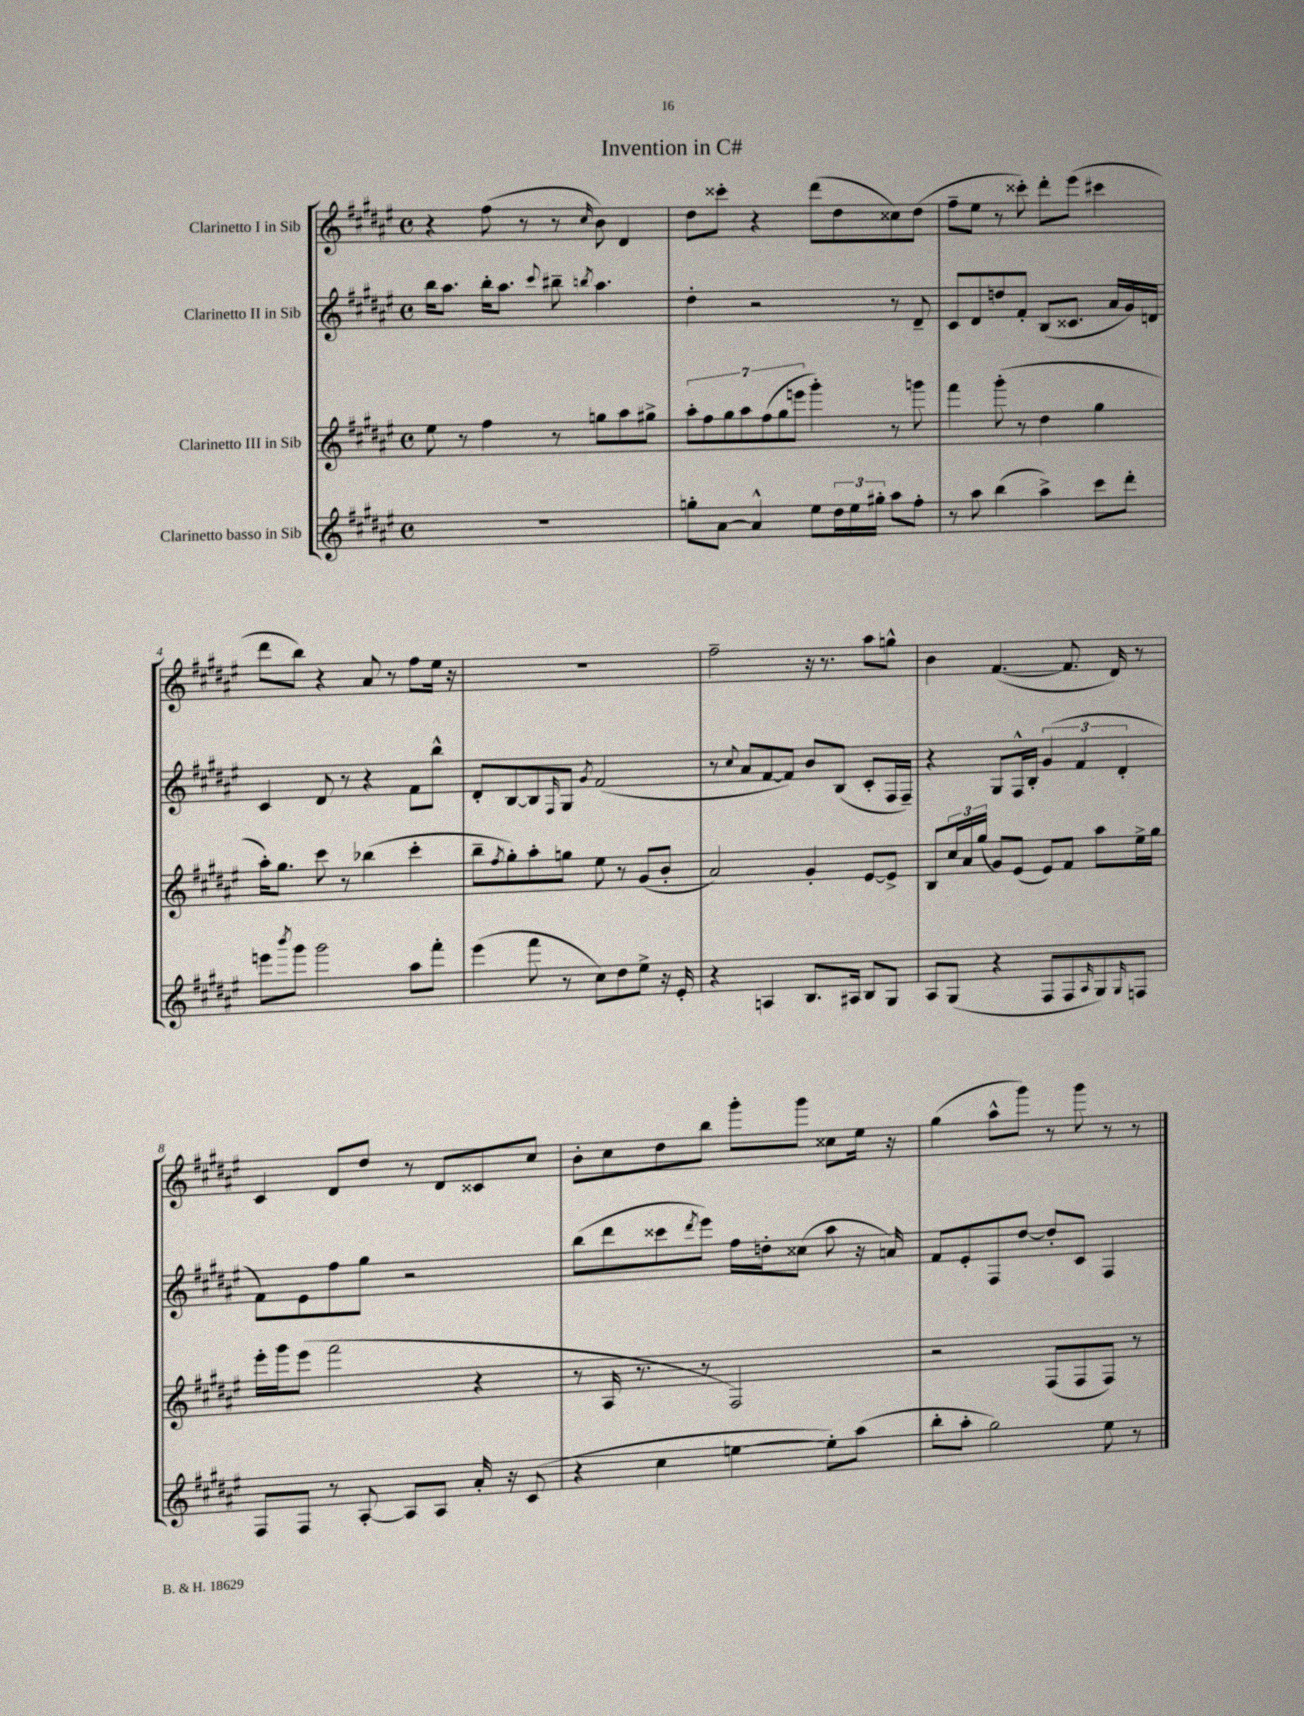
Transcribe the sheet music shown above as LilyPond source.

\header { title = "Invention in C#" }
<<
\new StaffGroup <<
\new Staff = "s0" \with { instrumentName = "Clarinetto I in Sib" } {
    \clef treble \key fis \major \defaultTimeSignature \time 4/4
    r4 fis''8( r8 r8 \grace { cis''16 } b'8) dis'4 |
    dis''8 cisis'''8-. r4 dis'''8( dis''8 cisis''8) dis''8( |
    fis''8-- eis''8 r8 cisis'''8-.) dis'''8-. eis'''8( cis'''4 |
    dis'''8 b''8) r4 ais'8 r8 fis''8 eis''16 r16 |
    R1 |
    fis''2-- r16 r8. ais''8 g''8-^ |
    b'4 fis'4.~( fis'8. dis'16) r8 |
    cis'4 dis'8 dis''8 r8 dis'8 cisis'8 cis''8 |
    b'8-. cis''8 dis''8 b''8 gis'''8-. gis'''8 cisis''8 eis''16 r16 |
    gis''4( ais''8-^ gis'''8) r8 gis'''8 r8 r8 \bar "|." |
}
\new Staff = "s1" \with { instrumentName = "Clarinetto II in Sib" } {
    \clef treble \key fis \major \defaultTimeSignature \time 4/4
    b''16 ais''8. b''16-. ais''8. \appoggiatura { cis'''8 } bis''8-- \acciaccatura { b''8 } ais''4. |
    dis''4-. r2 r8 dis'8-- |
    cis'8 dis'8 d''8 fis'8-. b8( cisis'8. ais'16 gis'16) d'16 |
    cis'4 dis'8 r8 r4 fis'8 b''8-^ |
    dis'8-. b8~ b8 \grace { fis16 } gis8 \acciaccatura { gis'8 } fis'2( |
    r8 \appoggiatura { cis''8 } ais'8 fis'8~ fis'8) b'8 b8( cis'8-. fis16 fis16--) |
    r4 gis8 fis16-^ b16-. \tuplet 3/2 { gis'4( fis'4 dis'4-. } |
    fis'8) eis'8 fis''8 gis''8 r2 |
    b''8( dis'''8 cisis'''8 \acciaccatura { dis'''8 } eis'''8) fis''16 d''16-. cisis''8( ais''8 r16 a'16) |
    fis'8 eis'8-. fis8 dis''8~ dis''8-. cis'8 fis4 \bar "|." |
}
\new Staff = "s2" \with { instrumentName = "Clarinetto III in Sib" } {
    \clef treble \key fis \major \defaultTimeSignature \time 4/4
    eis''8 r8 fis''4 r8 g''8 ais''8 gis''8-> |
    \tuplet 7/4 { ais''8-. fis''8 gis''8 ais''8 fis''8( gis''8 e'''8 } gis'''4-.) r8 g'''8 |
    fis'''4 gis'''8-.( r8 dis''4 gis''4 |
    ais''16-.) gis''8. cis'''8 r8 bes''4( cis'''4-. |
    b''8-- \acciaccatura { fis''8 } gis''8-.) ais''8-. g''8 eis''8 r8 gis'8( b'8-. |
    ais'2) gis'4-. eis'8~ eis'8-> |
    b8 \tuplet 3/2 { cis''16 ais'16 gis''16( } gis'8) eis'8( eis'8) fis'8 ais''8 eis''16-> gis''16 |
    eis'''16-. gis'''16 eis'''8( fis'''2 r4 |
    r8 ais16 r8. r8 fis2) |
    r2 fis8( fis8 fis8) r8 \bar "|." |
}
\new Staff = "s3" \with { instrumentName = "Clarinetto basso in Sib" } {
    \clef treble \key fis \major \defaultTimeSignature \time 4/4
    R1 |
    g''8-. ais'8~ ais'4-^ eis''8 \tuplet 3/2 { dis''16 eis''16 gis''16-. } ais''8 fis''8-. |
    r8 ais''8 b''4( ais''4->) cis'''8 dis'''8-. |
    e'''8 \acciaccatura { b'''8 } gis'''8 gis'''2 ais''8 fis'''8-. |
    eis'''4( fis'''8 r8 cis''8) dis''8 eis''8-> r16 eis'16-. |
    r4 a4 b8. ais16 b8 gis8 |
    ais8 gis8( r4 fis8 fis8 \grace { ais16 } gis8) \grace { gis16 } f8 |
    fis8 fis8 r8 ais8~-. ais8 ais8 ais'16-. r16 cis'8( |
    r4 cis''4 e''4~ e''8-.) ais''8( |
    b''8-. ais''8-. gis''2) eis''8 r8 \bar "|." |
}
>>
>>
